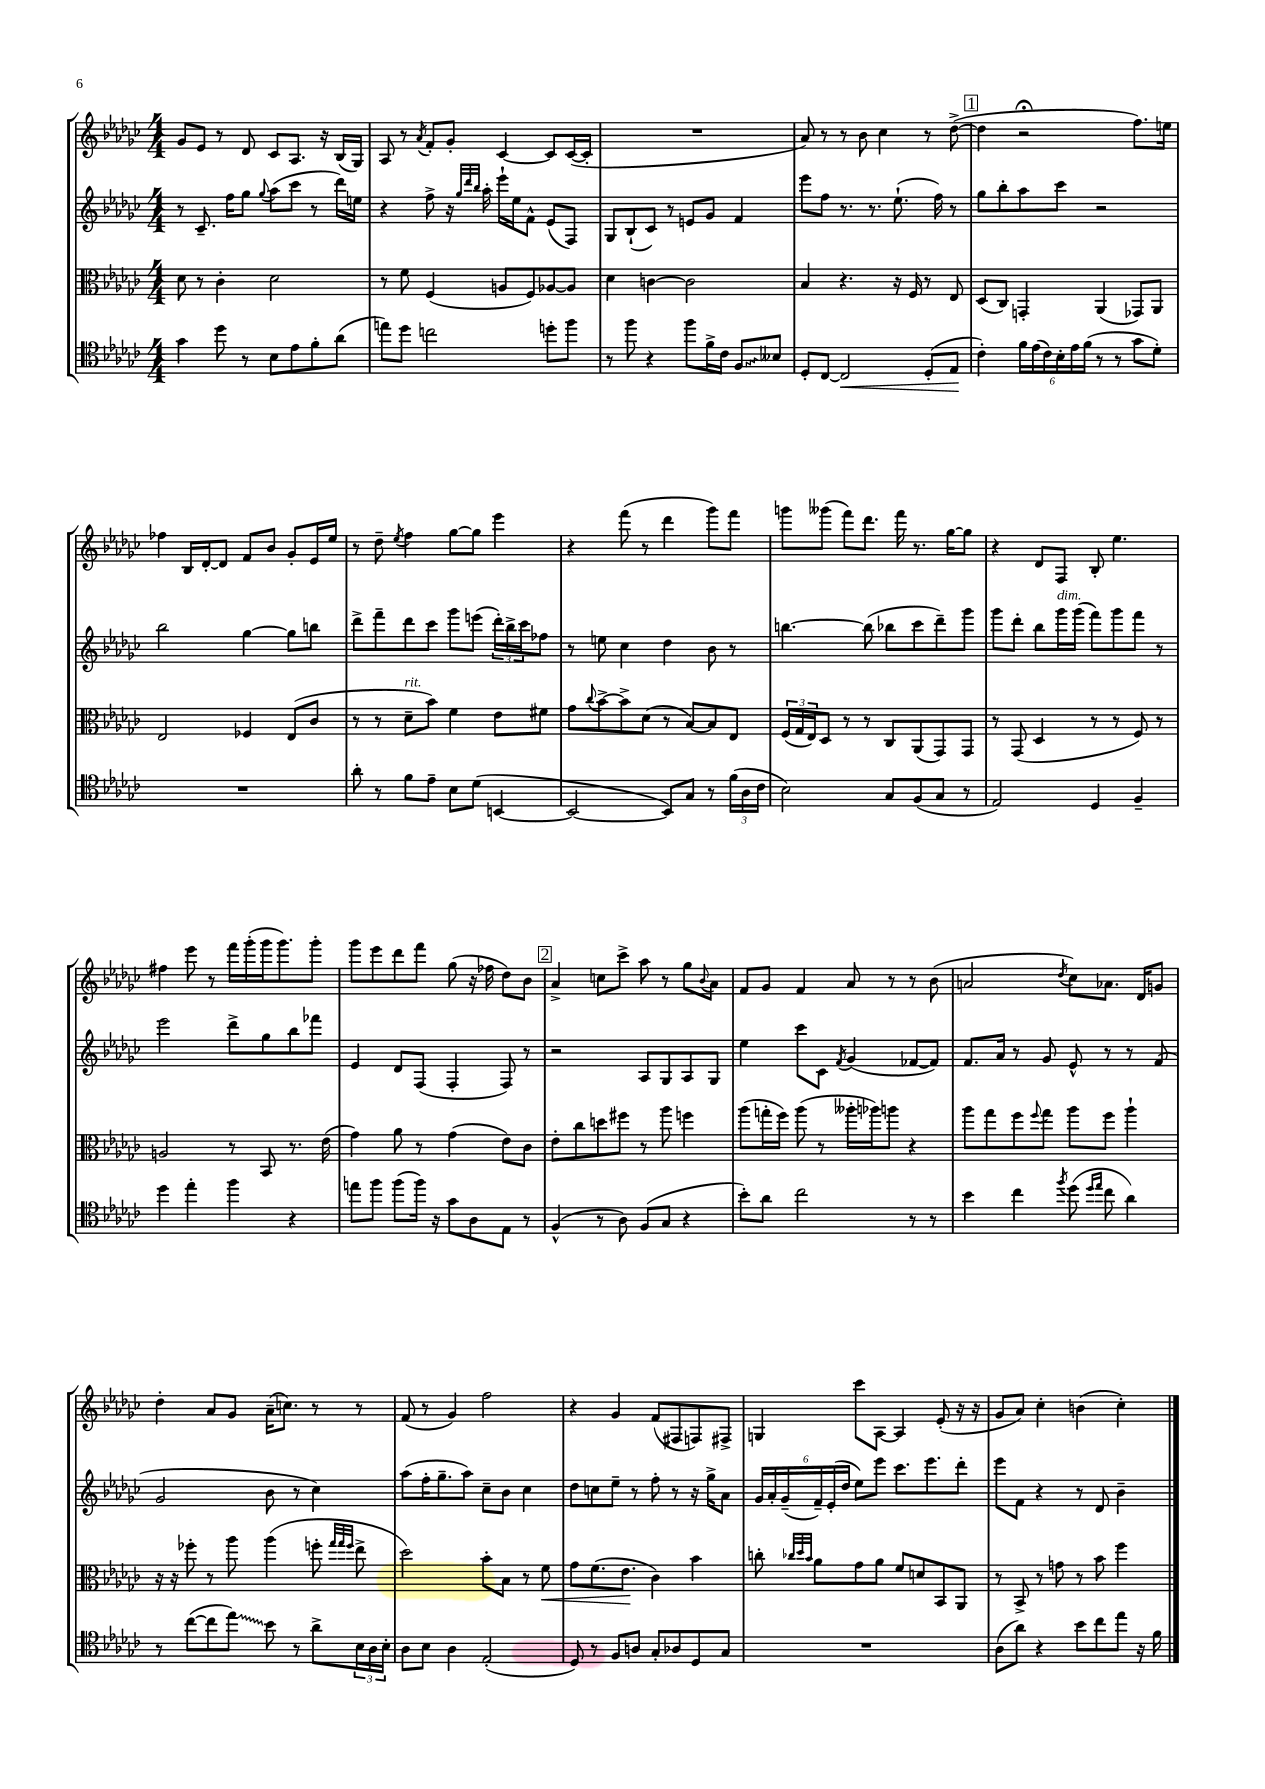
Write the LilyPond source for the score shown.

<<
\new StaffGroup <<
\new Staff = "s0" {
    \clef treble \key ges \major \numericTimeSignature \time 4/4
    ges'8 ees'8 r8 des'8 ces'8 aes8. r16 bes16( ges16) |
    aes8 r8 \acciaccatura { aes'8 } f'8-. ges'8-. ces'4~ ces'8 ces'16~( ces'16-. |
    R1 |
    aes'8) r8 r8 bes'8 ces''4 r8 des''8~->( |
    \mark \markup { \box "1" } des''4 r2\fermata f''8.) e''16 |
    fes''4 bes16 des'16~-. des'8 f'8 bes'8 ges'8-. ees'16 ees''16 |
    r8 des''8-- \acciaccatura { ees''8 } f''4 ges''8~ ges''8 ees'''4 |
    r4 f'''8( r8 des'''4 ges'''8) f'''8 |
    g'''8 geses'''8( f'''8) des'''8. f'''16 r8. ges''16~ ges''8 |
    r4 des'8 f8 bes8-. ees''4. |
    fis''4 ees'''8 r8 f'''16 ges'''16-.( ges'''16 ges'''8.) ges'''8-. |
    ges'''8 ees'''8 des'''8 f'''8 ges''8( r16 fes''16 des''8) bes'8 |
    \mark \markup { \box "2" } aes'4-> c''8 ces'''8-> aes''8 r8 ges''8 \appoggiatura { bes'8 } aes'8 |
    f'8 ges'8 f'4 aes'8 r8 r8 bes'8( |
    a'2 \acciaccatura { des''8 } ces''8) aes'8. des'16 g'8 |
    des''4-. aes'8 ges'8 aes'16--( c''8.) r8 r8 |
    f'8( r8 ges'4) f''2 |
    r4 ges'4 f'8( fis8 f8) fis8-> |
    g4 ces'''8 aes8~ aes4 ees'8-.( r16 r16 |
    ges'8 aes'8) ces''4-. b'4( ces''4-.) \bar "|." |
}
\new Staff = "s1" {
    \clef treble \key ges \major \numericTimeSignature \time 4/4
    r8 ces'8.-- f''16 ges''8 \appoggiatura { ges''8 } aes''8( ces'''8 r8 des'''16) e''16 |
    r4 f''8-> r16 \grace { ges''32 des'''32 bes''32 } aes''16-. ees'''16-! ees''16 f'8-^ ees'8( f8) |
    ges8 bes8-!( ces'8) r8 e'8 ges'8 f'4 |
    ees'''8 f''8 r8. r8. ees''8.-!( f''16) r8 |
    \mark \markup { \box "1" } ges''8 bes''8-. aes''8 ces'''8 r2 |
    bes''2 ges''4~ ges''8 b''8 |
    des'''8-> f'''8-- des'''8 ces'''8 ges'''8 e'''8( \tuplet 3/2 { des'''16-.) bes''16-> ces'''16 } fes''8 |
    r8 e''8 ces''4 des''4 bes'8 r8 |
    b''4.~ b''8( bes''8 ces'''8 des'''8--) ges'''8 |
    ges'''8 des'''8-. bes''8 ges'''16^\markup { \italic "dim." } ges'''16( f'''8) ges'''8 f'''8 r8 |
    ees'''2 des'''8-> ges''8 bes''8 fes'''8 |
    ees'4 des'8 f8( f4-. f8) r8 |
    \mark \markup { \box "2" } r2 aes8 ges8 aes8 ges8 |
    ees''4 ces'''8 ces'8 \acciaccatura { f'8 } ges'4( fes'8~ fes'8) |
    f'8. aes'16 r8 ges'8 ees'8-^ r8 r8 f'8( |
    ges'2 bes'8 r8 ces''4) |
    aes''8( f''16-. ges''8.-- aes''8) ces''8-- bes'8 ces''4 |
    des''8 c''8 ees''8-- r8 f''8-. r8 r16 ges''16-> aes'8 |
    \tuplet 6/4 { ges'16 aes'16-. ges'16--( f'16--) ees'16-.( des''16 } ees''8) ees'''8 ces'''8. ees'''8. des'''8-. |
    ees'''8 f'8 r4 r8 des'8 bes'4-- \bar "|." |
}
\new Staff = "s2" {
    \clef alto \key ges \major \numericTimeSignature \time 4/4
    des'8 r8 ces'4-. des'2 |
    r8 f'8 f4( a8 f8) aes8~ aes8 |
    des'4 c'4~ c'2 |
    bes4 r4. r16 f16 r8 ees8 |
    \mark \markup { \box "1" } des8( ces8) g,4-. aes,4( ges,8) aes,8 |
    ees2 fes4 ees8( ces'8 |
    r8 r8 des'8--^\markup { \italic "rit." } bes'8) f'4 ees'8 fis'8 |
    ges'8 \appoggiatura { ces''8 } bes'8~-> bes'8-> des'8( r8 bes8~) bes8 ees8 |
    \tuplet 3/2 { f16( ges16 ees16) } des8 r8 r8 ces8 aes,8( ges,8) ges,8 |
    r8 ges,8( des4 r8 r8 f8) r8 |
    a2 r8 bes,8 r8. ees'16( |
    ges'4) aes'8 r8 ges'4( ees'8) ces'8 |
    \mark \markup { \box "2" } ees'8-. ces''8 d''8 fis''8 r8 aes''8 f''4 |
    aes''8( g''16-. f''16) aes''8( r8 aeses''16-. aes''16) a''8 r4 |
    aes''8 ges''8 f''8 \appoggiatura { f''8 } ges''8 aes''8 f''8 aes''4-! |
    r16 r16 fes''8-. r8 aes''8 aes''4( f''8-. \grace { ges''32 ges''32 f''32 } ees''8-> |
    des''2) bes'8-. bes8 r8 f'8\< |
    ges'8 f'8.( ees'8.\! ces'4) bes'4 |
    c''8-. \grace { ces''32 des''32 bes'32 } aes'8 ges'8 aes'8 f'8 d'8 bes,8 aes,8 |
    r8 bes,8-> r8 g'8 r8 bes'8 f''4 \bar "|." |
}
\new Staff = "s3" {
    \clef tenor \key ges \major \numericTimeSignature \time 4/4
    ges'4 des''8 r8 bes8 ees'8 f'8-. aes'8( |
    e''8) des''8 c''2 d''8-. f''8 |
    r8 f''8 r4 f''8 f'16-> ces'16 \once \override Glissando.style = #'zigzag f8\glissando beses8 |
    des8-. ces8~ ces2\< des8-.( ees8\! |
    \mark \markup { \box "1" } ces'4-.) \tuplet 6/4 { f'16 ees'16( ces'16) bes16-. ees'16 f'16( } r8 r8 ges'8 des'8-.) |
    R1 |
    aes'8-. r8 f'8 ees'8-- bes8 des'8( b,4~ |
    b,2~ b,8) ges8 r8 \tuplet 3/2 { f'16( aes16 ces'16 } |
    bes2) ges8 f8( ges8 r8 |
    ees2) des4 f4-- |
    des''4 ees''4-. f''4 r4 |
    e''8 f''8 f''8( f''16) r16 ges'8 aes8 ees8 r8 |
    \mark \markup { \box "2" } f4-^( r8 aes8) f8( ges8 r4 |
    bes'8-.) aes'8 ces''2 r8 r8 |
    bes'4 ces''4 \acciaccatura { f''8 } des''8( \grace { des''16 ees''16 } ces''8 aes'4) |
    r8 ces''8~( ces''8 \once \override Glissando.style = #'zigzag ees''8\glissando) bes'8 r8 aes'8-> \tuplet 3/2 { bes16 aes16 bes16-. } |
    aes8 bes8 aes4 ees2-.( |
    des8) r8 f8 a8 ges8-. aes8 des8 ges8 |
    R1 |
    aes8( aes'8) r4 bes'8 ces''8 ees''8 r16 f'16 \bar "|." |
}
>>
>>
\layout { \context { \Score \remove "Bar_number_engraver" } }
